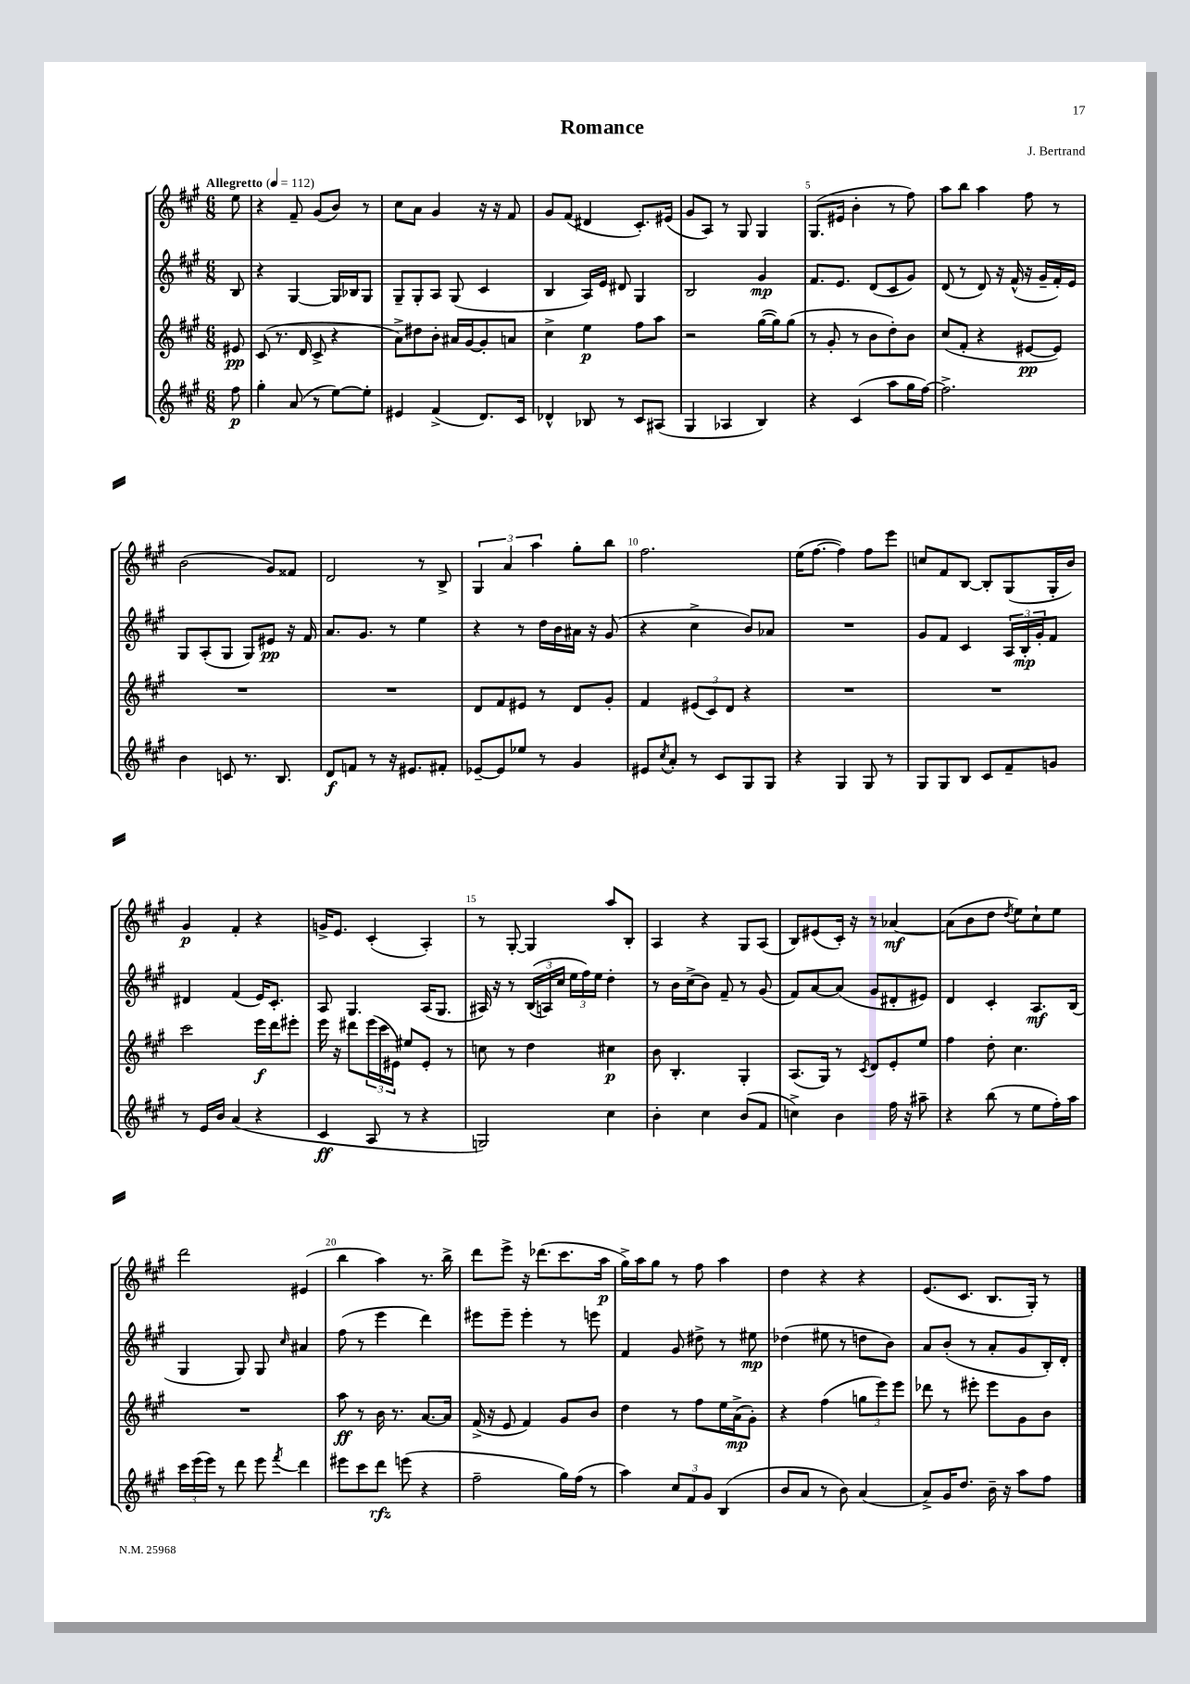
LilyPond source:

\header { title = "Romance" composer = "J. Bertrand" }
<<
\new StaffGroup <<
\new Staff = "s0" {
    \clef treble \key a \major \numericTimeSignature \time 6/8 \partial 8 \tempo "Allegretto" 4 = 112
    e''8 |
    r4 fis'8-- gis'8( b'8) r8 |
    cis''8 a'8 gis'4 r16 r16 fis'8 |
    gis'8 fis'8( dis'4 cis'8.-.) eis'16( |
    gis'8 a8) r8 gis8 gis4 |
    gis8.( eis'16 b'4-. r8 fis''8) |
    a''8 b''8 a''4 fis''8 r8 |
    b'2( gis'8) fisis'8 |
    d'2 r8 b8-> |
    \tuplet 3/2 { gis4 a'4 a''4 } gis''8-. b''8 |
    fis''2. |
    e''16( fis''8.~ fis''4) fis''8 e'''8 |
    c''8 fis'8 b8~ b8-. gis8( gis16-. b'16) |
    gis'4\p fis'4-. r4 |
    g'16-> e'8. cis'4-.( a4-.) |
    r8 gis8~-. gis4 a''8 b8-. |
    a4 r4 gis8 a8( |
    b8) eis'8( cis'16-.) r16 r8 aes'4~\mf |
    aes'8( b'8 d''8 \acciaccatura { d''8 } e''8) cis''8-! e''8 |
    d'''2 eis'4( |
    b''4 a''4) r8. b''16-> |
    d'''8 e'''8-> r16 des'''8.( cis'''8. a''16\p |
    gis''16->) a''16 gis''8 r8 fis''8 a''4 |
    d''4 r4 r4 |
    e'8.( cis'8. b8. gis16-.) r8 \bar "|." |
}
\new Staff = "s1" {
    \clef treble \key a \major \numericTimeSignature \time 6/8 \partial 8
    b8 |
    r4 gis4~ gis16 bes16 gis8 |
    gis8-- gis8-. a8 gis8( cis'4 |
    b4 a16) e'16 dis'8 gis4 |
    b2 gis'4\mp |
    fis'8. e'8. d'8( cis'8 gis'8) |
    d'8( r8 d'8) r16 fis'16-^( r16 gis'16-- fis'16-.) e'16 |
    gis8 a8-.( gis8 gis8) eis'8\pp r16 fis'16 |
    a'8. gis'8. r8 e''4 |
    r4 r8 d''16 b'16 ais'16 r16 gis'8( |
    r4 cis''4-> b'8) aes'8 |
    R2. |
    gis'8 fis'8 cis'4 \tuplet 3/2 { a16 b16-.\mp gis'16-. } fis'8 |
    dis'4 fis'4( e'16) cis'8.-. |
    a8 gis4. a16( gis8. |
    ais16) r16 r8 \tuplet 3/2 { b16(\( a16) cis''16 } \tuplet 3/2 { e''16 fis''16\) e''16 } d''4-. |
    r8 b'16 cis''16->( b'8) fis'8-- r8 gis'8( |
    fis'8) a'8~ a'8( gis'8 dis'8-. eis'8) |
    d'4 cis'4-. a8.\mf b16( |
    gis4 gis8) gis8 \grace { cis''16 } ais'4 |
    fis''8( r8 e'''4 d'''4) |
    eis'''8 eis'''8-- eis'''4-. r8 e'''8 |
    fis'4 gis'8 dis''8-> r8 eis''8\mp |
    des''4( eis''8 r8 d''8 b'8) |
    a'8 b'8-.( r8 a'8-. gis'8 b16-.) d'16-. \bar "|." |
}
\new Staff = "s2" {
    \clef treble \key a \major \numericTimeSignature \time 6/8 \partial 8
    eis'8\pp |
    cis'8( r8. d'16 cis'8-> r4 |
    a'8->) dis''8 b'8-. ais'16 gis'16~ gis'8-. a'8 |
    cis''4-> e''4\p fis''8 a''8 |
    r2 gis''16~( gis''16) gis''8( |
    r8 gis'8-. r8 b'8 d''8-.) b'8 |
    cis''8( fis'8-. r4 eis'8~\pp eis'8) |
    R2. |
    R2. |
    d'8 fis'8 eis'8 r8 d'8 gis'8-. |
    fis'4 \tuplet 3/2 { eis'8( cis'8) d'8 } r4 |
    R2. |
    R2. |
    cis'''2 e'''16\f d'''16 eis'''8-. |
    e'''16 r16 dis'''8 \tuplet 3/2 { e'''16( cis'''16 eis'16) } eis''8 eis'8-. r8 |
    c''8 r8 d''4 cis''4\p |
    b'8 b4.-. gis4-. |
    a8.( gis16) r8 \acciaccatura { cis'8 } d'8 e'8-. e''8 |
    fis''4 d''8-. cis''4. |
    R2. |
    a''8\ff r8 b'16 r8. a'8.~ a'16 |
    fis'16->( r16 e'8 fis'4) gis'8 b'8 |
    d''4 r8 fis''8 e''16 a'16->\mp( gis'8-.) |
    r4 fis''4( \tuplet 3/2 { g''8 e'''8) e'''8 } |
    des'''8 r8 eis'''8-. eis'''8 gis'8 b'8 \bar "|." |
}
\new Staff = "s3" {
    \clef treble \key a \major \numericTimeSignature \time 6/8 \partial 8
    fis''8\p |
    gis''4-. a'8( r8 e''8~) e''8-. |
    eis'4 fis'4->( d'8.) cis'16 |
    des'4-^ bes8 r8 cis'8 ais8( |
    gis4 aes4 b4) |
    r4 cis'4( a''8 gis''16 fis''16~) |
    fis''2.-> |
    b'4 c'8 r8. b8. |
    d'8\f f'8 r8 r16 eis'8. fis'8-. |
    ees'8~-- ees'8 ees''8 r8 gis'4 |
    eis'8 \acciaccatura { cis''8 } a'8-. r8 cis'8 gis8 gis8 |
    r4 gis4 gis8 r8 |
    gis8 gis8 b8 cis'8 fis'8-- g'8 |
    r8 e'16 b'16 a'4( r4 |
    cis'4\ff a8 r8 r4 |
    g2) cis''4 |
    b'4-. cis''4 b'8( fis'8 |
    c''4->) b'4 fis''16 r16 ais''8-- |
    r4 b''8( r8 e''8 fis''16-.) a''16 |
    \tuplet 3/2 { cis'''16 e'''16( e'''16) } r8 d'''8 e'''8 \acciaccatura { fis'''8 } d'''4 |
    eis'''8 cis'''8 d'''8\rfz e'''8( r4 |
    fis''2-- gis''16) fis''16( r8 |
    a''4) \tuplet 3/2 { cis''8 fis'8 gis'8 } b4( |
    b'8 a'8 r8 b'8) a'4( |
    a'8->) gis'16 d''8. b'16-- r16 a''8 fis''8 \bar "|." |
}
>>
>>
\layout { \context { \Score \override BarNumber.break-visibility = ##(#f #t #t) barNumberVisibility = #(every-nth-bar-number-visible 5) } }
